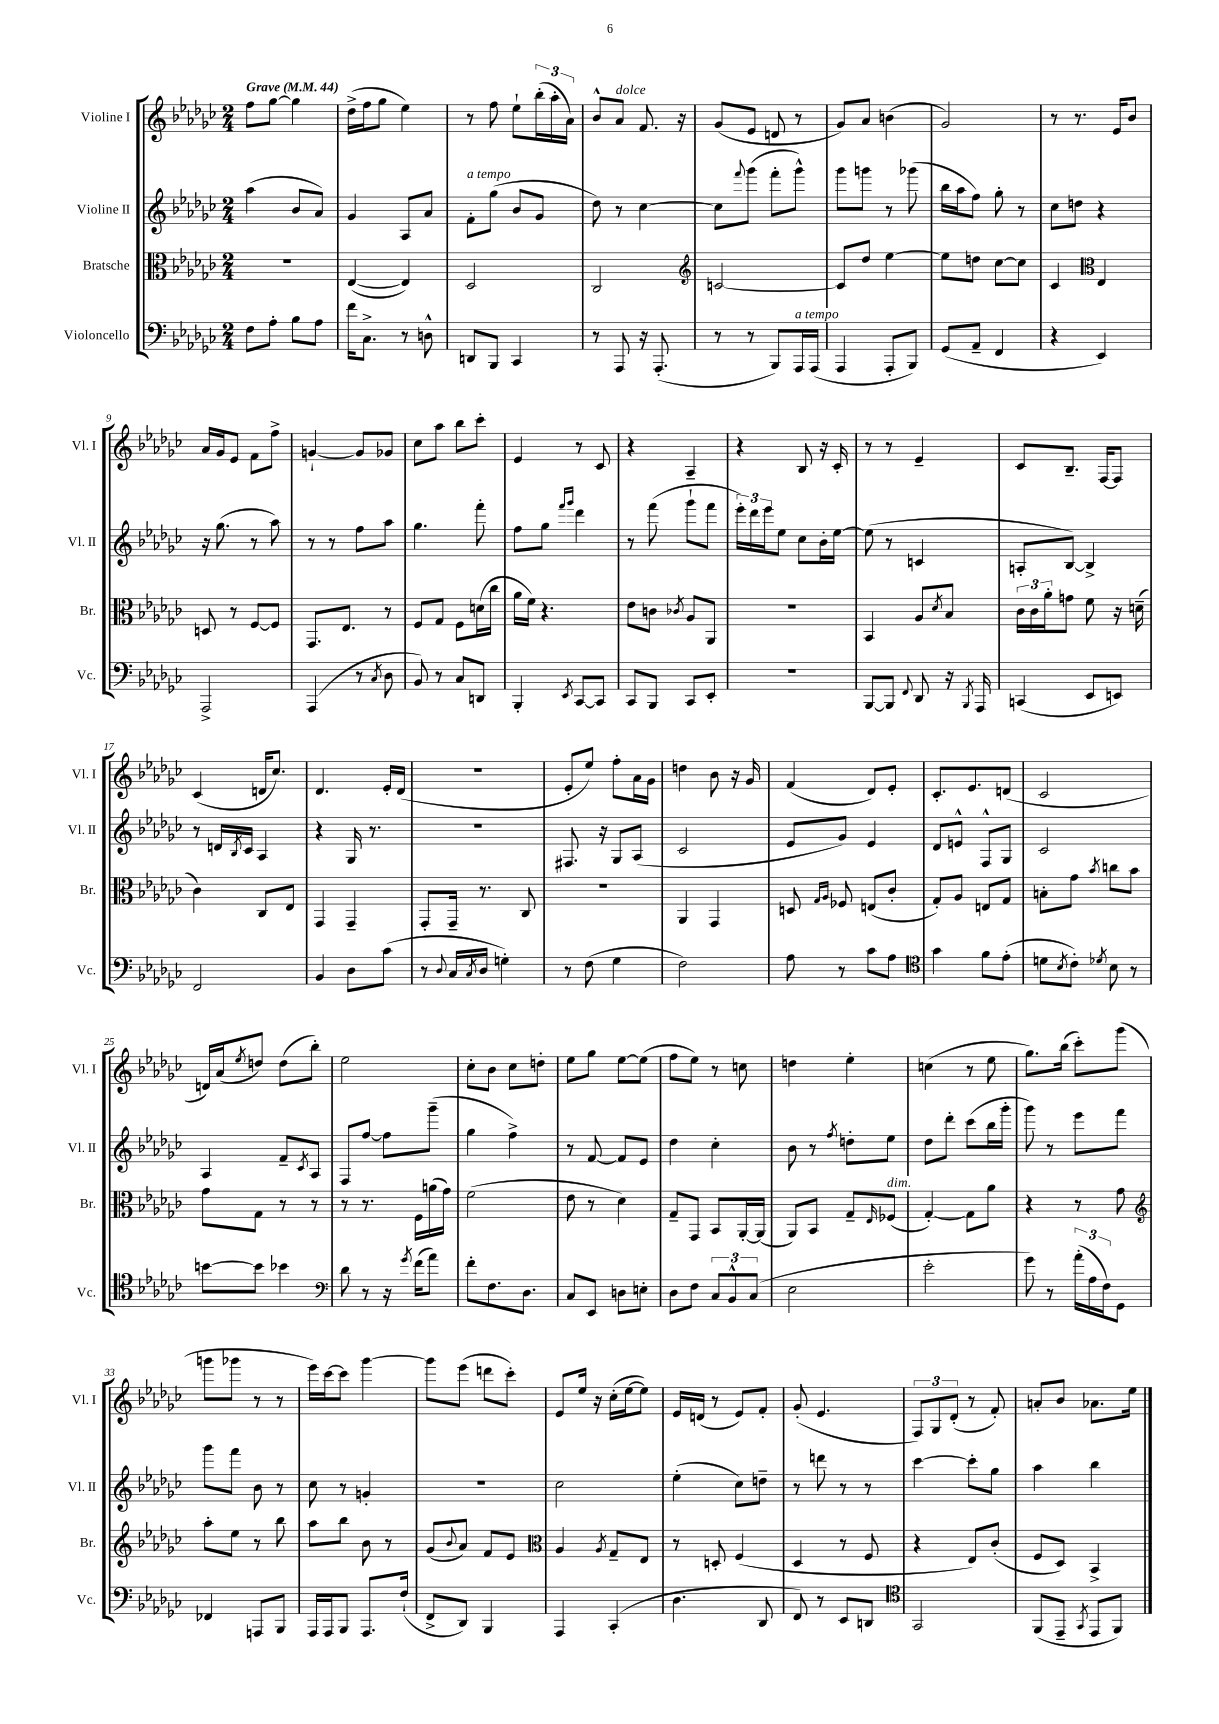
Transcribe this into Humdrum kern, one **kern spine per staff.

**kern	**kern	**kern	**kern
*part4	*part3	*part2	*part1
*staff4	*staff3	*staff2	*staff1
*I"Violoncello	*I"Bratsche	*I"Violine II	*I"Violine I
*I'Vc.	*I'Br.	*I'Vl. II	*I'Vl. I
*clefF4	*clefC3	*clefG2	*clefG2
*k[b-e-a-d-g-c-]	*k[b-e-a-d-g-c-]	*k[b-e-a-d-g-c-]	*k[b-e-a-d-g-c-]
*M2/4	*M2/4	*M2/4	*M2/4
*MM44	*MM44	*MM44	*MM44
=1	=1	=1	=1
!	!	!	!LO:TX:a:B:t=Grave
8F\L	2r	(4aa-\	8ff\L
8A-'\J	.	.	[8gg-\J
8B-\L	.	8b-/L	4gg-\]
8A-\J	.	8a-/J)	.
=2	=2	=2	=2
16f\KL	([4E-/	4g-/	(16dd-^\LL
8.C-^\J	.	.	16ff\J
.	.	.	8gg-\J
8r	4E-/])	8A-/L	4ee-\)
8Dn^^\	.	8a-/J	.
=3	=3	=3	=3
!	!	!LO:TX:a:i:t=a tempo	!
8DDn/L	2D-/	8f'\L	8r
8BBB-/J	.	(8gg-\J	8ff\
4CC-/	.	8b-/L	8ee-`\L
.	.	8g-/J	(24bb-'\L
.	.	.	24aa-'\
.	.	.	24a-\JJ)
=4	=4	=4	=4
8r	2C-/	8dd-\)	8b-^^/L
!	!	!	!LO:TX:a:i:t=dolce
8AAA-/	.	8r	8a-/J
16r	.	[4cc-\	8.f/
(8.AAA-'/	.	.	.
.	.	.	16r
=5	=5	=5	=5
*	*clefG2	*	*
8r	[2cn/	8cc-\L]	(8g-/L
.	.	8qqfff/	.
8r	.	(8ggg-\J	8e-/J
8BBB-/L)	.	8fff'\L	8dn/
!LO:TX:a:i:t=a tempo	!	!	!
16AAA-/L	.	8ggg-^^\J)	8r
(16AAA-/JJ	.	.	.
=6	=6	=6	=6
4AAA-/	8c/L]	8ggg-\L	8g-/L)
.	8dd-/J	8gggn\J	8a-/J
8AAA-'/L	[4ee-\	8r	(4bn\
8BBB-/J)	.	(8ggg-X\	.
=7	=7	=7	=7
(8GG-/L	8ee-\L]	16bb-\LL	2g-/)
.	.	16aa-\J	.
8AA-~/J	8ddn\J	8ff\J)	.
4FF/	[8cc-\L	8gg-'\	.
.	8cc-\J]	8r	.
=8	=8	=8	=8
4r	4c-/	8cc-\L	8r
.	.	8ddn\J	8.r
*	*clefC3	*	*
4EE-/)	4E-/	4r	.
.	.	.	16e-/KL
.	.	.	8b-/J
!!LO:LB:g=z
=9	=9	=9	=9
2AAA-^/	8Dn/	16r	16a-/LL
.	.	(8.gg-\	16g-/J
.	8r	.	8e-/J
.	[8F/L	8r	8f\L
.	8F/J]	8aa-\)	8ff^\J
=10	=10	=10	=10
(4AAA-/	8.GG-/L	8r	[4gn`/
.	.	8r	.
.	8.E-/J	.	.
8r	.	8ff\L	8g/L]
8qC-/	.	.	.
8D-\	8r	8aa-\J	8g-X/J
=11	=11	=11	=11
8BB-/)	8F/L	4.gg-\	8cc-\L
8r	8G-/J	.	8aa-\J
8C-/L	8F\L	.	8bb-\L
8DDn/J	(16dn\L	8fff'\	8ccc-'\J
.	16cc-\JJ	.	.
=12	=12	=12	=12
4BBB-'/	16a-\LL	8ff\L	4e-/
.	16f\JJ)	.	.
.	4.r	8gg-\J	.
.	.	16qqfff/LL	.
8qEE-/	.	16qqggg-/JJ	.
[8CC-/L	.	4ddd-\	8r
8CC-/J]	.	.	8c-/
=13	=13	=13	=13
8CC-/L	8e-\L	8r	4r
8BBB-/J	8cn\J	(8fff\	.
.	8qc-X/	.	.
8CC-/L	8A-/L	8ggg-`\L	4A-~/
8EE-'/J	8AA-/J	8fff\J	.
=14	=14	=14	=14
2r	2r	24eee-'\LL)	4r
.	.	24ddd-\	.
.	.	24eee-\J	.
.	.	8ee-\J	.
.	.	8cc-\L	8B-/
.	.	16b-'\L	16r
.	.	[16ee-\JJ	16c-'/
=15	=15	=15	=15
[8BBB-/L	4BB-/	(8ee-\]	8r
8BBB-/J]	.	8r	8r
8qqFF/	.	.	.
8DD-/	8A-/L	4cn/	4e-~/
.	8qd-/	.	.
16r	8B-/J	.	.
8qBBB-/	.	.	.
16AAA-/	.	.	.
=16	=16	=16	=16
(4CCn/	24c-\LL	8An'/L	8c-/L
.	24c-\	.	.
.	24a-'\J	.	.
.	8gn\J	[8B-/J)	8.B-~/J
8EE-/L	8f\	4B-^/]	.
.	.	.	[16F/KL
8EEn/J)	16r	.	8F/J]
.	(16dn~\	.	.
!!LO:LB:g=z
=17	=17	=17	=17
2FF/	4c-\)	8r	(4c-/
.	.	16dn/LL	.
.	.	8qB-/	.
.	.	16c-/JJ	.
.	8C-/L	4A-/	16dn/KL
.	.	.	8.cc-/J)
.	8E-/J	.	.
=18	=18	=18	=18
4BB-/	4GG-/	4r	4.d-/
8D-\L	4GG-~/	16G-/	.
.	.	8.r	.
(8c-\J	.	.	16e-'/LL
.	.	.	(16d-/JJ
=19	=19	=19	=19
8r	8GG-'/L	2r	2r
8qqD-/	.	.	.
16C-/LL	16GG-~/Jk	.	.
8qC-/	.	.	.
16D-/JJ	8.r	.	.
4Gn'\)	.	.	.
.	8C-/	.	.
=20	=20	=20	=20
8r	2r	8.F#X/	8e-'/L
(8F\	.	.	8ee-/J)
.	.	16r	.
4G-\	.	8G-/L	8ff'\L
.	.	(8A-/J	16a-\L
.	.	.	16g-\JJ
=21	=21	=21	=21
2F\)	4AA-/	2c-/	4ddn\
.	4GG-/	.	8b-\
.	.	.	16r
.	.	.	16g-/
=22	=22	=22	=22
8A-\	8Dn/	8e-/L	(4f/
.	16qqG-/LL	.	.
.	16qqA-/JJ	.	.
8r	8F-X/	8g-/J)	.
8c-\L	(8En/L	4e-/	8d-/L)
8A-\J	8c-'/J	.	8e-'/J
=23	=23	=23	=23
*clefC4	*	*	*
4g-\	8G-'/L)	8d-/L	8.c-'/L
.	8A-/J	8en^^/J	.
.	.	.	8.e-/
8f\L	8En/L	8F^^/L	.
(8e-'\J	8G-/J	8G-/J	(8dn/J
=24	=24	=24	=24
8dn\L	8Bn'\L	2c-/	2c-/
8qB-/	.	.	.
8c-'\J)	8g-\J	.	.
8qd-X/	8qb-/	.	.
8B-\	8ccn\L	.	.
8r	8b-\J	.	.
!!LO:LB:g=z
=25	=25	=25	=25
[8bn\L	8g-\L	4A-/	16dn/LL)
.	.	.	(16a-/J
.	.	.	8qee-/
8b\J]	8G-\J	.	8ddn/J)
4b-X\	8r	8f~/L	(8dd\L
.	.	8qc-/	.
.	8r	8A-/J	8bb-'\J)
=26	=26	=26	=26
*clefF4	*	*	*
8d-\	8r	8F/L	2ee-\
8r	8.r	[8ff/J	.
16r	.	8ff\L]	.
8qg-/	.	.	.
(16f\KL	16F\LL	.	.
8a-\J)	(16an\	(8ggg-~\J	.
.	16g-\JJ)	.	.
=27	=27	=27	=27
8f'\L	(2f\	4gg-\	8cc-'\L
8.F\	.	.	8b-\J
.	.	4ff^\)	8cc-\L
8.D-\J	.	.	.
.	.	.	8ddn'\J
=28	=28	=28	=28
8C-/L	8e-\	8r	8ee-\L
8EE-/J	8r	[8f/	8gg-\J
8Dn\L	4d-\)	8f/L]	[8ee-\L
8En'\J	.	8e-/J	(8ee-\J]
=29	=29	=29	=29
8D-\L	8G-~/L	4dd-\	8ff\L
8F\J	8GG-/J	.	8ee-\J)
12C-/L	8BB-/L	4cc-'\	8r
12BB-^^/	.	.	.
.	[16AA-'/L	.	8ccn\
(12C-/J	.	.	.
.	(16AA-/JJ]	.	.
=30	=30	=30	=30
2E-\	8AA-/L)	8b-\	4ddn\
.	8BB-/J	8r	.
.	.	8qff/	.
.	8G-~/L	8ddn'\L	4ee-'\
.	16qqE-/	.	.
!	!LO:TX:a:i:t=dim.	!	!
.	(8F-X/J	8ee-\J	.
=31	=31	=31	=31
2e-'\	[4G-'/)	8dd-\L	(4ccn\
.	.	8ddd-'\J	.
.	8G-\L]	(8ccc-\L	8r
.	8a-\J	16bb-\L	8ee-\
.	.	16ggg-'\JJ	.
=32	=32	=32	=32
8g-\)	4r	8ggg-\)	8.gg-\L)
8r	.	8r	.
.	.	.	(16bb-\Jk
(24a-'\LL	8r	8eee-\L	8ccc-'\L)
24A-\	.	.	.
24F\J)	.	.	.
8GG-\J	8g-\	8fff\J	(8ggg-\J
!!LO:LB:g=z
=33	=33	=33	=33
*	*clefG2	*	*
4FF-X/	8aa-'\L	8ggg-\L	8gggn\L
.	8ee-\J	8fff\J	8ggg-X\J
8AAAn/L	8r	8b-\	8r
8BBB-/J	8bb-\	8r	8r
=34	=34	=34	=34
16AAA-/LL	8aa-\L	8cc-\	16eee-\LL)
16AAA-/J	.	.	[16ccc-\J
8BBB-/J	8bb-\J	8r	8ccc-\J]
8.AAA-/L	8b-\	4gn'/	[4ggg-\
.	8r	.	.
(16F`/Jk	.	.	.
=35	=35	=35	=35
8FF^/L	(8g-/L	2r	8ggg-\L]
.	8qqb-/	.	.
8DD-/J)	8a-/J)	.	(8eee-\J
4BBB-/	8f/L	.	8dddn\L
.	8e-/J	.	8ccc-'\J)
=36	=36	=36	=36
*	*clefC3	*	*
4AAA-/	4A-/	2cc-\	8e-/L
.	.	.	16ee-/Jk
.	.	.	16r
.	8qA-/	.	.
(4CC-'/	8G-~/L	.	(16cc-'\LL
.	.	.	[16ee-\J
.	8E-/J	.	8ee-\J])
=37	=37	=37	=37
4.D-\	8r	(4ee-'\	16e-/LL
.	.	.	(16dn/JJ
.	8Dn'/	.	8r
.	(4F/	8cc-\L)	8e-/L)
8DD-/	.	8ddn~\J	8f'/J
=38	=38	=38	=38
8FF/)	4D-/	8r	(8g-'/
8r	.	8dddn\	4.e-/
8EE-/L	8r	8r	.
8DDn/J	8F/	8r	.
=39	=39	=39	=39
*clefC4	*	*	*
2GG-/	4r	[4ccc-\	12F/L)
.	.	.	12G-/
.	.	.	(12d-'/J
.	8E-/L)	8ccc-'\L]	8r
.	(8c-'/J	8gg-\J	8f'/)
=40	=40	=40	=40
(8FF/L	8F/L	4aa-\	8an'/L
8EE-~/J	8D-/J)	.	8b-/J
8qGG-/	.	.	.
8EE-/L	4BB-^/	4bb-\	8.a-X\L
8FF/J)	.	.	.
.	.	.	16ee-\Jk
==	==	==	==
*-	*-	*-	*-
